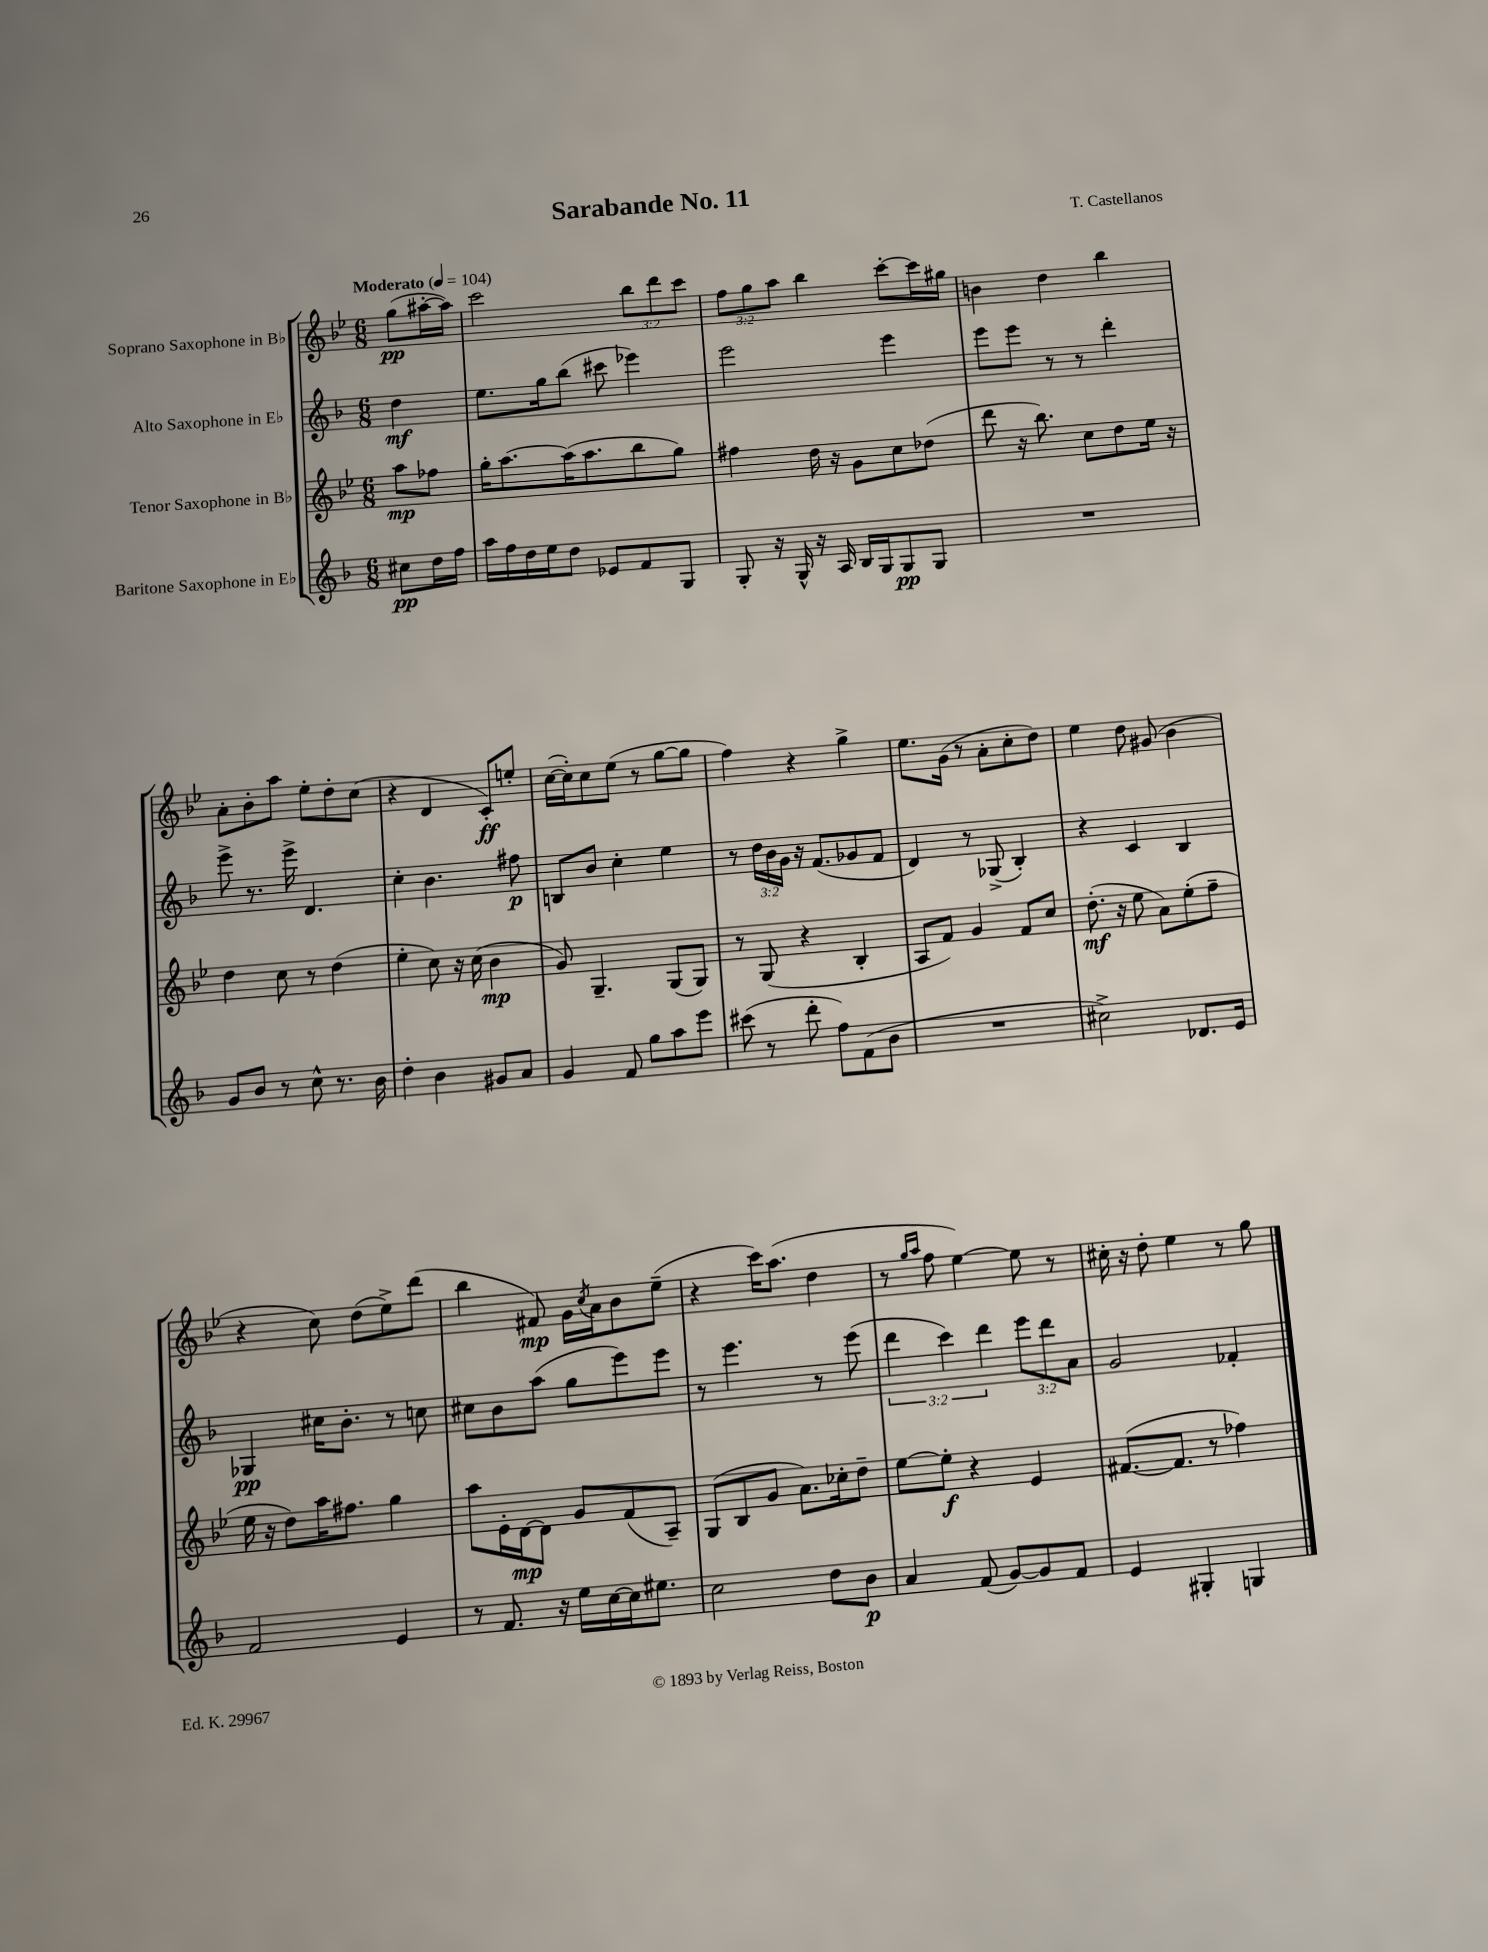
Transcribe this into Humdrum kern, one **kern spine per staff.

**kern	**dynam	**kern	**dynam	**kern	**dynam	**kern	**dynam
*part4	*part4	*part3	*part3	*part2	*part2	*part1	*part1
*staff4	*staff4	*staff3	*staff3	*staff2	*staff2	*staff1	*staff1
*I"Baritone Saxophone in E♭	*	*I"Tenor Saxophone in B♭	*	*I"Alto Saxophone in E♭	*	*I"Soprano Saxophone in B♭	*
*clefG2	*	*clefG2	*	*clefG2	*	*clefG2	*
*k[b-]	*	*k[b-e-]	*	*k[b-]	*	*k[b-e-]	*
*M6/8	*	*M6/8	*	*M6/8	*	*M6/8	*
*MM104	*	*MM104	*	*MM104	*	*MM104	*
=	=	=	=	=	=	=	=
!	!	!	!	!	!	!LO:TX:a:B:t=Moderato	!
8cc#X\L	pp	8aa\L	mp	4dd\	mf	(8gg\L	pp
16dd\L	.	8ff-X\J	.	.	.	[16aa#X'\L	.
16ff\JJ	.	.	.	.	.	16aa#\JJ])	.
=1	=1	=1	=1	=1	=1	=1	=1
16aa\LL	.	16gg'\KL	.	8.ee\L	.	2ccc\	.
16ff\	.	[8.aa\	.	.	.	.	.
16dd\	.	.	.	.	.	.	.
16ee\J	.	.	.	16gg\k	.	.	.
8dd\J	.	(16aa\K]	.	(8bb-\J	.	.	.
.	.	8.aa\	.	.	.	.	.
8e-X/L	.	.	.	8ccc#X\	.	.	.
8f/	.	8bb-\	.	4eee-X\)	.	12bb-\L	.
.	.	.	.	.	.	12ddd\	.
8G/J	.	8gg\J)	.	.	.	.	.
.	.	.	.	.	.	12ccc\J	.
=2	=2	=2	=2	=2	=2	=2	=2
8G'/	.	4ff#X\	.	2eee\	.	12ff\L	.
.	.	.	.	.	.	12gg\	.
16r	.	.	.	.	.	.	.
.	.	.	.	.	.	12aa\J	.
16G^^/	.	.	.	.	.	.	.
16r	.	16dd\	.	.	.	4bb-\	.
16A/	.	16r	.	.	.	.	.
16B-/LL	.	8g\L	.	.	.	.	.
16G/J	.	.	.	.	.	.	.
8G/	pp	8cc\	.	4eee\	.	[8ccc'\L	.
8G/J	.	(8dd-X\J	.	.	.	16ccc\L]	.
.	.	.	.	.	.	16gg#X\JJ	.
=3	=3	=3	=3	=3	=3	=3	=3
2.r	.	8ddd\	.	8eee\L	.	4bn\	.
.	.	16r	.	8eee\J	.	.	.
.	.	8.bb-\)	.	.	.	.	.
.	.	.	.	8r	.	4dd\	.
.	.	8cc\L	.	8r	.	.	.
.	.	8dd\	.	4ddd'\	.	4bb-\	.
.	.	16ee-\Jk	.	.	.	.	.
.	.	16r	.	.	.	.	.
!!LO:LB:g=z
=4	=4	=4	=4	=4	=4	=4	=4
8g/L	.	4dd\	.	8eee^\	.	8a'\L	.
8b-/J	.	.	.	8.r	.	8b-'\	.
8r	.	8cc\	.	.	.	8aa\J	.
.	.	.	.	16eee^\	.	.	.
8cc^^\	.	8r	.	4.d/	.	8ee-'\L	.
8.r	.	(4dd\	.	.	.	8dd'\	.
.	.	.	.	.	.	(8cc\J	.
16b-\	.	.	.	.	.	.	.
=5	=5	=5	=5	=5	=5	=5	=5
4dd'\	.	4ee-'\	.	4cc'\	.	4r	.
4b-\	.	8cc\)	.	4.b-\	.	4d/	.
.	.	16r	.	.	.	.	.
.	.	(16cc\	.	.	.	.	.
8g#X/L	.	4b-\	mp	.	.	8c'/L)	ff
8a/J	.	.	.	8ff#X\	p	8een'/J	.
=6	=6	=6	=6	=6	=6	=6	=6
4g/	.	8g/)	.	8Bn/L	.	([16cc\LL	.
.	.	.	.	.	.	16cc'\J])	.
.	.	4.G~/	.	8b-/J	.	8cc\	.
8f/	.	.	.	4cc'\	.	(8ee-\J	.
8gg\L	.	.	.	.	.	8r	.
8aa\	.	(8G/L	.	4ee\	.	[8gg\L	.
8eee\J	.	8G/J)	.	.	.	8gg\J]	.
=7	=7	=7	=7	=7	=7	=7	=7
(8ccc#X\	.	8r	.	8r	.	4ff\)	.
8r	.	(8G/	.	24dd\LL	.	.	.
.	.	.	.	24b-\	.	.	.
.	.	.	.	24g\JJ	.	.	.
8ddd'\	.	4r	.	16r	.	4r	.
.	.	.	.	(8.f/L	.	.	.
8ff\L)	.	.	.	.	.	.	.
(8f\	.	4B-'/	.	8g-X/	.	4gg^\	.
8b-\J	.	.	.	8f/J	.	.	.
=8	=8	=8	=8	=8	=8	=8	=8
2.r	.	8A/L	.	4d/)	.	8.ee-\L	.
.	.	8f/J)	.	.	.	.	.
.	.	.	.	.	.	(16g\Jk	.
.	.	4g/	.	8r	.	8r	.
.	.	.	.	(8G-X^/	.	8a'\L	.
.	.	8f/L	.	4B-'/)	.	8cc'\	.
.	.	8cc/J	.	.	.	8dd\J)	.
=9	=9	=9	=9	=9	=9	=9	=9
2cc#X^\)	.	(8.dd'\	mf	4r	.	4ee-\	.
.	.	16r	.	.	.	.	.
.	.	8ee-\	.	4c/	.	8dd\	.
.	.	8a\L)	.	.	.	(8g#X/	.
8.d-X/L	.	(8ee-'\	.	4B-/	.	4b-\	.
.	.	8ff~\J	.	.	.	.	.
16e/Jk	.	.	.	.	.	.	.
!!LO:LB:g=z
=10	=10	=10	=10	=10	=10	=10	=10
2f/	.	16ee-\	.	4G-X/	pp	4r	.
.	.	16r	.	.	.	.	.
.	.	8dd\L)	.	.	.	.	.
.	.	16aa\K	.	16cc#X\KL	.	8cc\)	.
.	.	8.ff#X\J	.	8.b-'\J	.	.	.
.	.	.	.	.	.	(8dd\L	.
4e/	.	4gg\	.	8r	.	8ee-^\)	.
.	.	.	.	8ccn\	.	(8ddd\J	.
=11	=11	=11	=11	=11	=11	=11	=11
8r	.	8aa\L	.	8cc#X\L	.	4bb-\	.
8.f/	.	16e-'\L	.	8b-\	.	.	.
.	.	[16d\J	mp	.	.	.	.
.	.	8d\J]	.	(8aa\J	.	8f#X/)	mp
16r	.	.	.	.	.	.	.
16ee\LL	.	8g/L	.	8gg\L	.	16g\LL	.
.	.	.	.	.	.	8qcc/	.
[16cc\	.	.	.	.	.	16a\J	.
16cc\J]	.	(8f/	.	8eee\)	.	8b-\	.
8.ee#X\J	.	.	.	.	.	.	.
.	.	8A~/J)	.	8eee\J	.	(8ee-~\J	.
=12	=12	=12	=12	=12	=12	=12	=12
2cc\	.	(8G/L	.	8r	.	4r	.
.	.	8B-/	.	4.eee\	.	.	.
.	.	8g/J	.	.	.	16ccc\KL)	.
.	.	.	.	.	.	(8.aa\J	.
.	.	8.a\L)	.	.	.	.	.
8dd\L	.	.	.	8r	.	4dd\	.
.	.	16cc-X'\k	.	.	.	.	.
8b-\J	p	8dd~\J	.	(8eee\	.	.	.
=13	=13	=13	=13	=13	=13	=13	=13
4a/	.	[8ee-\L	.	6ddd\	.	8r	.
.	.	.	.	.	.	16qqgg/LL	.
.	.	.	.	.	.	16qqaa/JJ	.
.	.	8ee-'\J]	f	.	.	8ff\	.
.	.	.	.	6ccc\)	.	.	.
(8f/	.	4r	.	.	.	[4ee-\)	.
.	.	.	.	6ddd\	.	.	.
[8g/L)	.	.	.	.	.	.	.
8g/]	.	4e-/	.	12eee\L	.	8ee-\]	.
.	.	.	.	12ddd\	.	.	.
8f/J	.	.	.	.	.	8r	.
.	.	.	.	12a\J	.	.	.
=14	=14	=14	=14	=14	=14	=14	=14
4e/	.	([8.f#X/L	.	2g/	.	16cc#X'\	.
.	.	.	.	.	.	16r	.
.	.	.	.	.	.	8dd'\	.
.	.	8.f#/J]	.	.	.	.	.
4G#X'/	.	.	.	.	.	4ee-\	.
.	.	8r	.	.	.	.	.
4Gn/	.	4ff-X\)	.	4f-X'/	.	8r	.
.	.	.	.	.	.	8gg\	.
==	==	==	==	==	==	==	==
*-	*-	*-	*-	*-	*-	*-	*-
